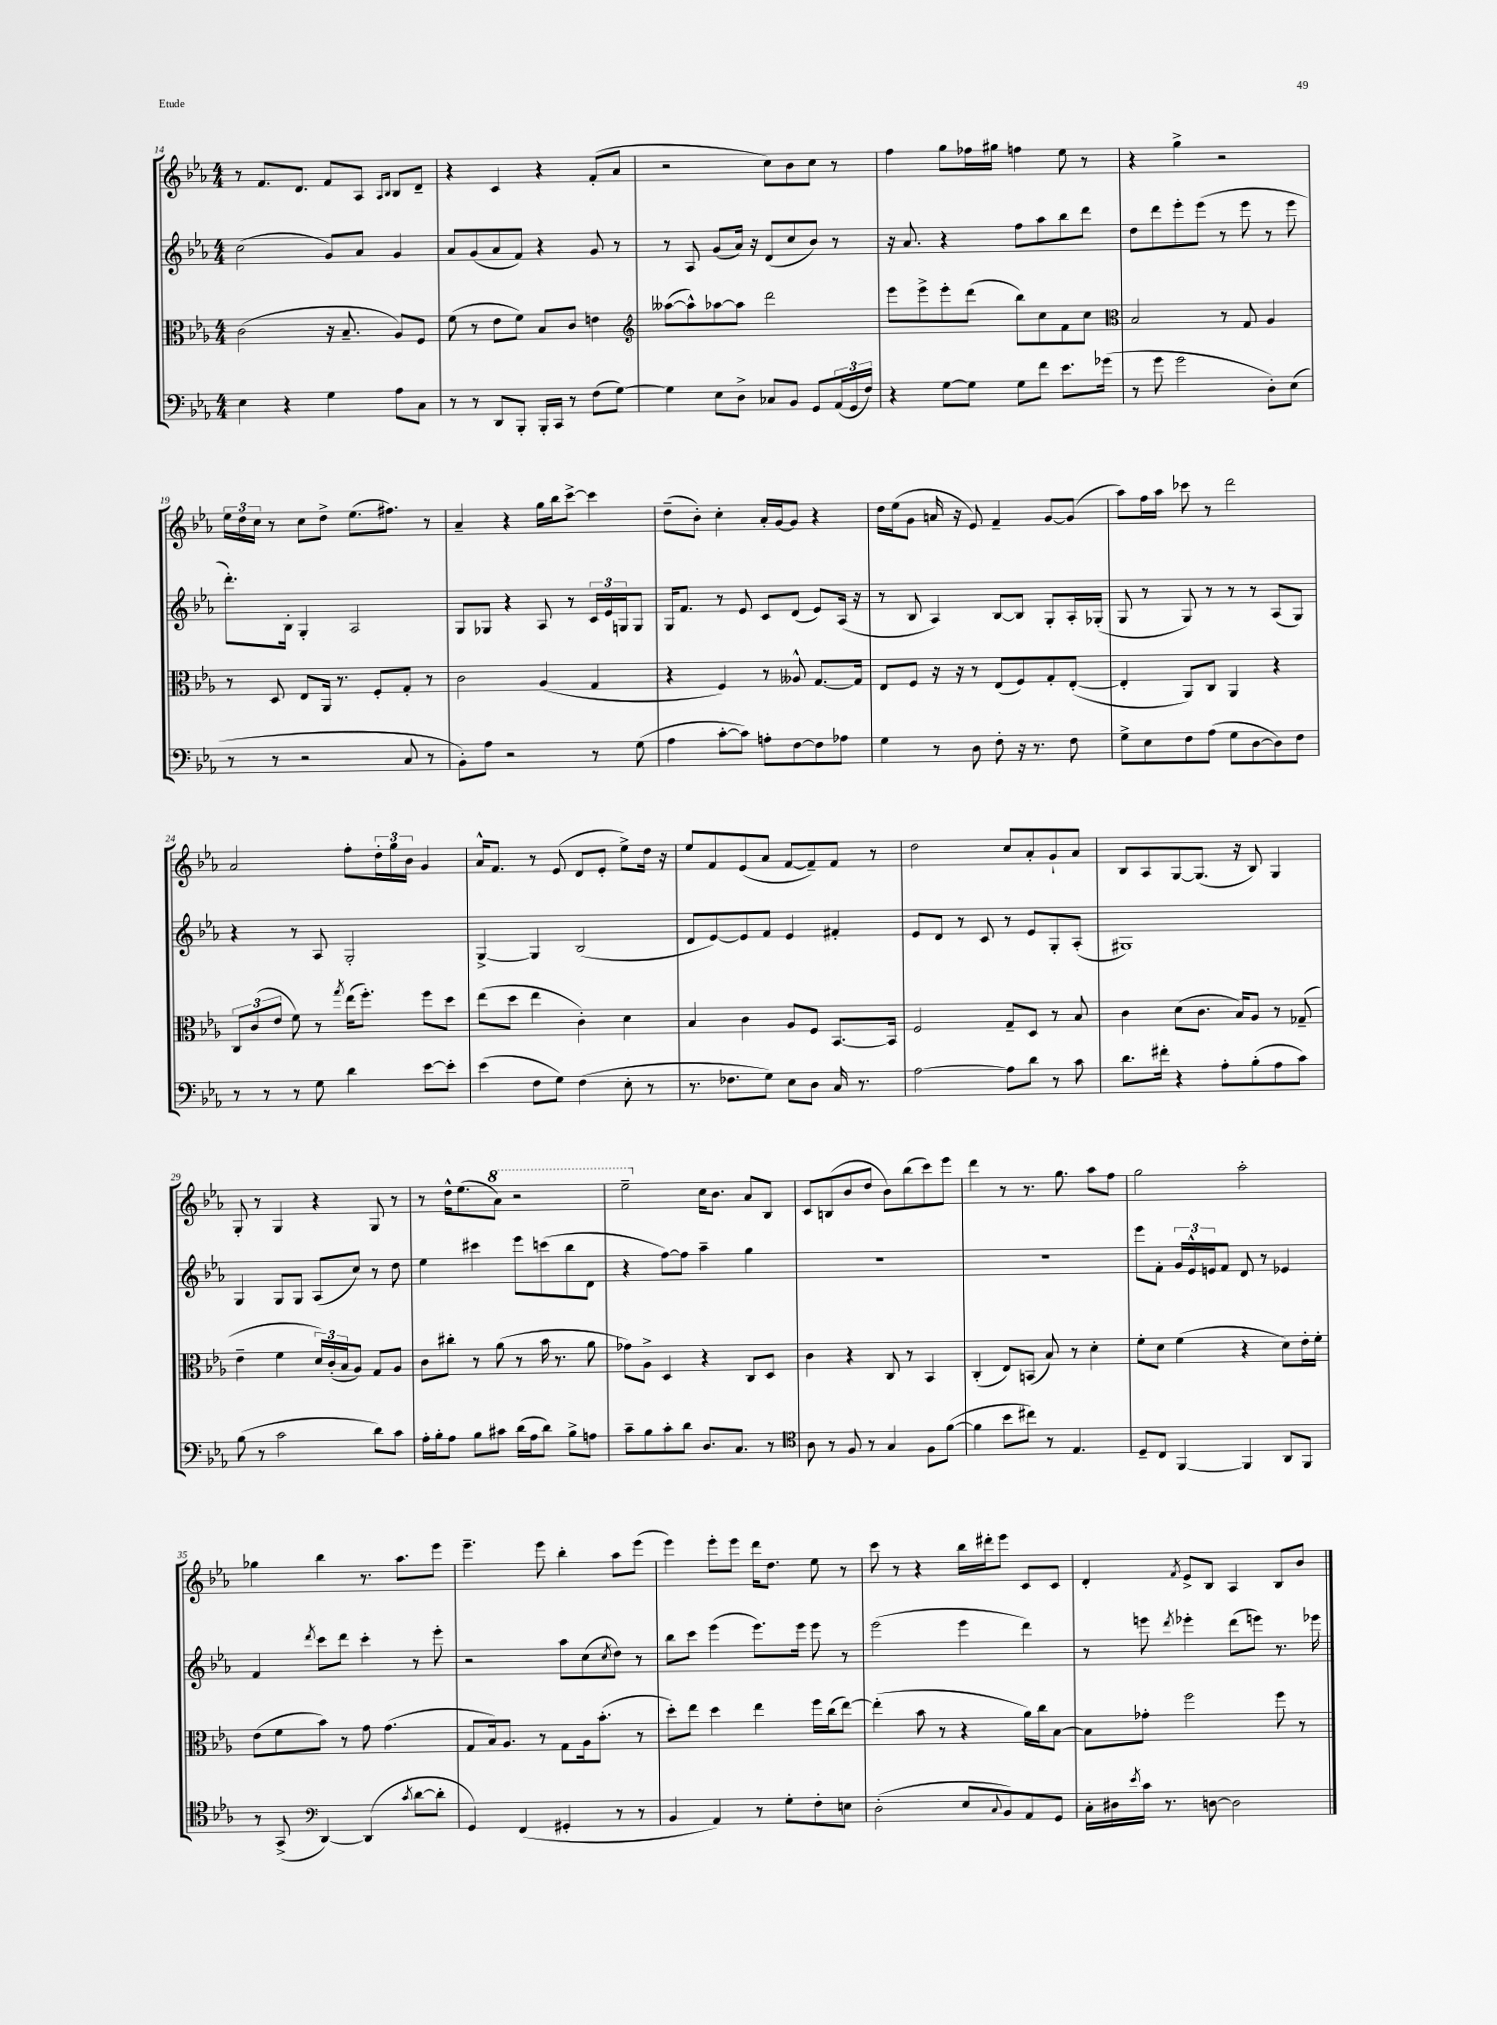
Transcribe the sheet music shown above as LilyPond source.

<<
\new StaffGroup <<
\new Staff = "s0" {
    \clef treble \key ees \major \numericTimeSignature \time 4/4
    r8 f'8. d'8. f'8 aes8 \grace { aes16 bes16 } bes8 d'8-- |
    r4 c'4 r4 f'8-.( aes'8 |
    r2 c''8) bes'8 c''8 r8 |
    f''4 g''8 fes''16 gis''16 f''4 ees''8 r8 |
    r4 g''4-> r2 |
    \tuplet 3/2 { ees''16 d''16 c''16 } r8 c''8 d''8-> ees''8.( fis''8.) r8 |
    aes'4-- r4 g''16 bes''16 c'''8~-> c'''4 |
    d''8--( bes'8-.) c''4-. aes'16-. g'16~ g'8 r4 |
    d''16 ees''16( g'8 a'16 r16 ees'8) f'4-- g'8~ g'8( |
    aes''8) f''16 aes''16 ces'''8 r8 d'''2 |
    aes'2 f''8-. \tuplet 3/2 { d''16-. g''16 bes'16 } g'4 |
    aes'16-^ f'8. r8 ees'8( d'8 ees'8-. ees''8->) d''16 r16 |
    ees''8 f'8 ees'8( aes'8 f'8~ f'8--) f'8 r8 |
    d''2 c''8 aes'8-. g'8-! aes'8 |
    bes8 aes8 g8~ g8.( r16 bes8) g4 |
    g8-. r8 g4 r4 g8 r8 |
    r8 d''16-^ ees''8.( \ottava #1 aes''8) r2 |
    ees'''2-- \ottava #0 c''16 bes'8. aes'8 bes8 |
    c'8 b8( bes'8 d''8 bes'8) bes''8( c'''8) ees'''8 |
    d'''4 r8 r8. g''8. aes''8 f''8 |
    g''2 aes''2-. |
    ges''4 bes''4 r8. aes''8. ees'''8 |
    ees'''4.-- ees'''8 bes''4-. aes''8 ees'''8( |
    ees'''4) ees'''8-. ees'''8 d'''16 d''8. ees''8 r8 |
    c'''8 r8 r4 bes''16 dis'''16-. ees'''8 c'8 c'8 |
    d'4-. \acciaccatura { f'8 } ees'8-> bes8 aes4 bes8 bes'8 \bar "|." |
}
\new Staff = "s1" {
    \clef treble \key ees \major \numericTimeSignature \time 4/4
    c''2( g'8) aes'8 g'4 |
    aes'8 g'8( aes'8 f'8) r4 g'8 r8 |
    r8 aes8 g'8( aes'16) r16 d'8( c''8 bes'8) r8 |
    r16 aes'8. r4 f''8 aes''8 bes''8 d'''8 |
    d''8 d'''8 ees'''8-. ees'''8( r8 ees'''8 r8 ees'''8 |
    d'''8.-.) bes16-. g4-. aes2 |
    g8 ges8 r4 aes8 r8 \tuplet 3/2 { c'16 ees'16 g16 } g8 |
    g16 f'8. r8 ees'8 c'8 d'8( ees'8) aes16( r16 |
    r8 bes8 aes4) bes8~ bes8 g8-. aes16-. ges16-.( |
    g8 r8 g8) r8 r8 r8 aes8( g8) |
    r4 r8 aes8 g2-. |
    g4~-> g4 bes2( |
    d'8 ees'8~) ees'8 f'8 ees'4 fis'4-. |
    ees'8 d'8 r8 c'8 r8 ees'8 g8-. aes8-.( |
    gis1) |
    g4 g8 g8 aes8( c''8) r8 d''8 |
    ees''4 cis'''4 ees'''8 c'''8( bes''8 d'8 |
    r4 f''8~) f''8 aes''4-- g''4 |
    R1 |
    R1 |
    ees'''8 f'8-. \tuplet 3/2 { g'16 ees'16-^ e'16 } f'8 d'8 r8 ees'4 |
    f'4 \acciaccatura { d'''8 } c'''8 d'''8 c'''4-. r8 ees'''8-. |
    r2 aes''8 c''8( \acciaccatura { c''8 } d''8) r8 |
    bes''8 c'''8 ees'''4( ees'''8.) ees'''16 ees'''8 r8 |
    ees'''2( ees'''4 d'''4) |
    r8 e'''8 \acciaccatura { d'''8 } ees'''4-. d'''8( e'''8) r8. ees'''16 \bar "|." |
}
\new Staff = "s2" {
    \clef alto \key ees \major \numericTimeSignature \time 4/4
    c'2( r16 bes8.-- aes8) f8 |
    f'8( r8 ees'8 f'8) bes8 c'8 e'4 |
    \clef treble aeses''8~( aeses''8-^) aes''8~ aes''8 d'''2 |
    ees'''8 ees'''8-> ees'''8-. d'''8( bes''8) c''8 f'8 c''8 |
    \clef alto bes2 r8 g8 aes4 |
    r8 d8 ees8 aes,16 r8. f8-. g8-. r8 |
    c'2 aes4( g4 |
    r4 f4) r8 aeses8-^ g8.~ g16 |
    ees8 f8 r16 r16 r8 ees8( f8) g8-. ees8~-.( |
    ees4-. aes,8) c8 aes,4 r4 |
    \tuplet 3/2 { c8 c'8( ees'8 } f'8) r8 \acciaccatura { g''8 } ees''16( f''8.-.) f''8 d''8 |
    ees''8( d''8 ees''4 c'4-.) d'4 |
    bes4 c'4 aes8 f8 bes,8.~ bes,16 |
    f2 g8-- d8 r8 bes8 |
    c'4 d'8( c'8. bes16) aes8 r8 ges8--( |
    ees'4-- f'4 \tuplet 3/2 { d'16) c'16-.( bes16 } aes8) g8 aes8 |
    c'8 cis''8-. r8 aes'8( r8 bes'16 r8. aes'8 |
    ges'8) aes8-> d4 r4 c8 d8 |
    c'4 r4 c8 r8 bes,4 |
    c4-.( ees8) b,8( bes8) r8 d'4-. |
    f'8-. d'8 f'4( r4 d'8) ees'16-. f'16-. |
    ees'8( f'8 bes'8) r8 g'8 g'4.( |
    g8 bes16) aes8. r8 g8 aes16 bes'8.-.( r8 |
    d''8-.) ees''8 d''4 ees''4 f''16 c''16( ees''8~) |
    ees''4-.( bes'8 r8 r4 aes'16) c''16 bes8~ |
    bes8 ges'8-. f''2 f''8 r8 \bar "|." |
}
\new Staff = "s3" {
    \clef bass \key ees \major \numericTimeSignature \time 4/4
    ees4 r4 g4 aes8 c8 |
    r8 r8 d,8 bes,,8-. bes,,16-. c,16 r8 f8( g8~) |
    g4 ees8 d8-> ces8 bes,8 g,8 \tuplet 3/2 { aes,16( g,16 f16) } |
    r4 g8~ g8 g8 f'8 ees'8. ges'16( |
    r8 g'8 g'2 d8-.) ees8( |
    r8 r8 r2 c8 r8 |
    bes,8-.) aes8 r2 r8 g8( |
    aes4 c'8~-. c'8) a8-. f8~ f8 aes8 |
    g4 r8 d8 f8-. r16 r8. f8 |
    g8-> ees8 f8 aes8( g8 d8~ d8) f8 |
    r8 r8 r8 g8 d'4 ees'8~ ees'8-. |
    ees'4( f8 g8) f4( ees8-. r8 |
    r8. fes8. g8) ees8 d8 c16 r8. |
    aes2~ aes8 d'8 r8 c'8 |
    d'8. fis'16-. r4 aes8-. bes8-.( aes8 c'8) |
    bes8( r8 c'2 d'8) c'8 |
    aes16-. bes16-. aes8 bes8 cis'8 d'16( aes16 d'8) bes8-> a8 |
    c'8-- bes8 c'8-. d'8 d8. c8. r8 |
    \clef tenor aes8 r8 f8 r8 g4 f8 f'8~( |
    f'4 bes'8 cis''8) r8 ees4. |
    d8-- c8 f,4~ f,4 aes,8 f,8 |
    r8 g,8->( \clef bass d,4~) d,4( \acciaccatura { c'8 } d'8~ d'8-. |
    g,4) f,4( gis,4-. r8 r8 |
    bes,4 aes,4) r8 g8-. f8-. e8 |
    d2-.( ees8 \appoggiatura { c8 } bes,8) aes,8 g,8 |
    c16-. dis16 \acciaccatura { ees'8 } c'16 r8. d8~ d2 \bar "|." |
}
>>
>>
\layout { \context { \Score currentBarNumber = #14 } }
